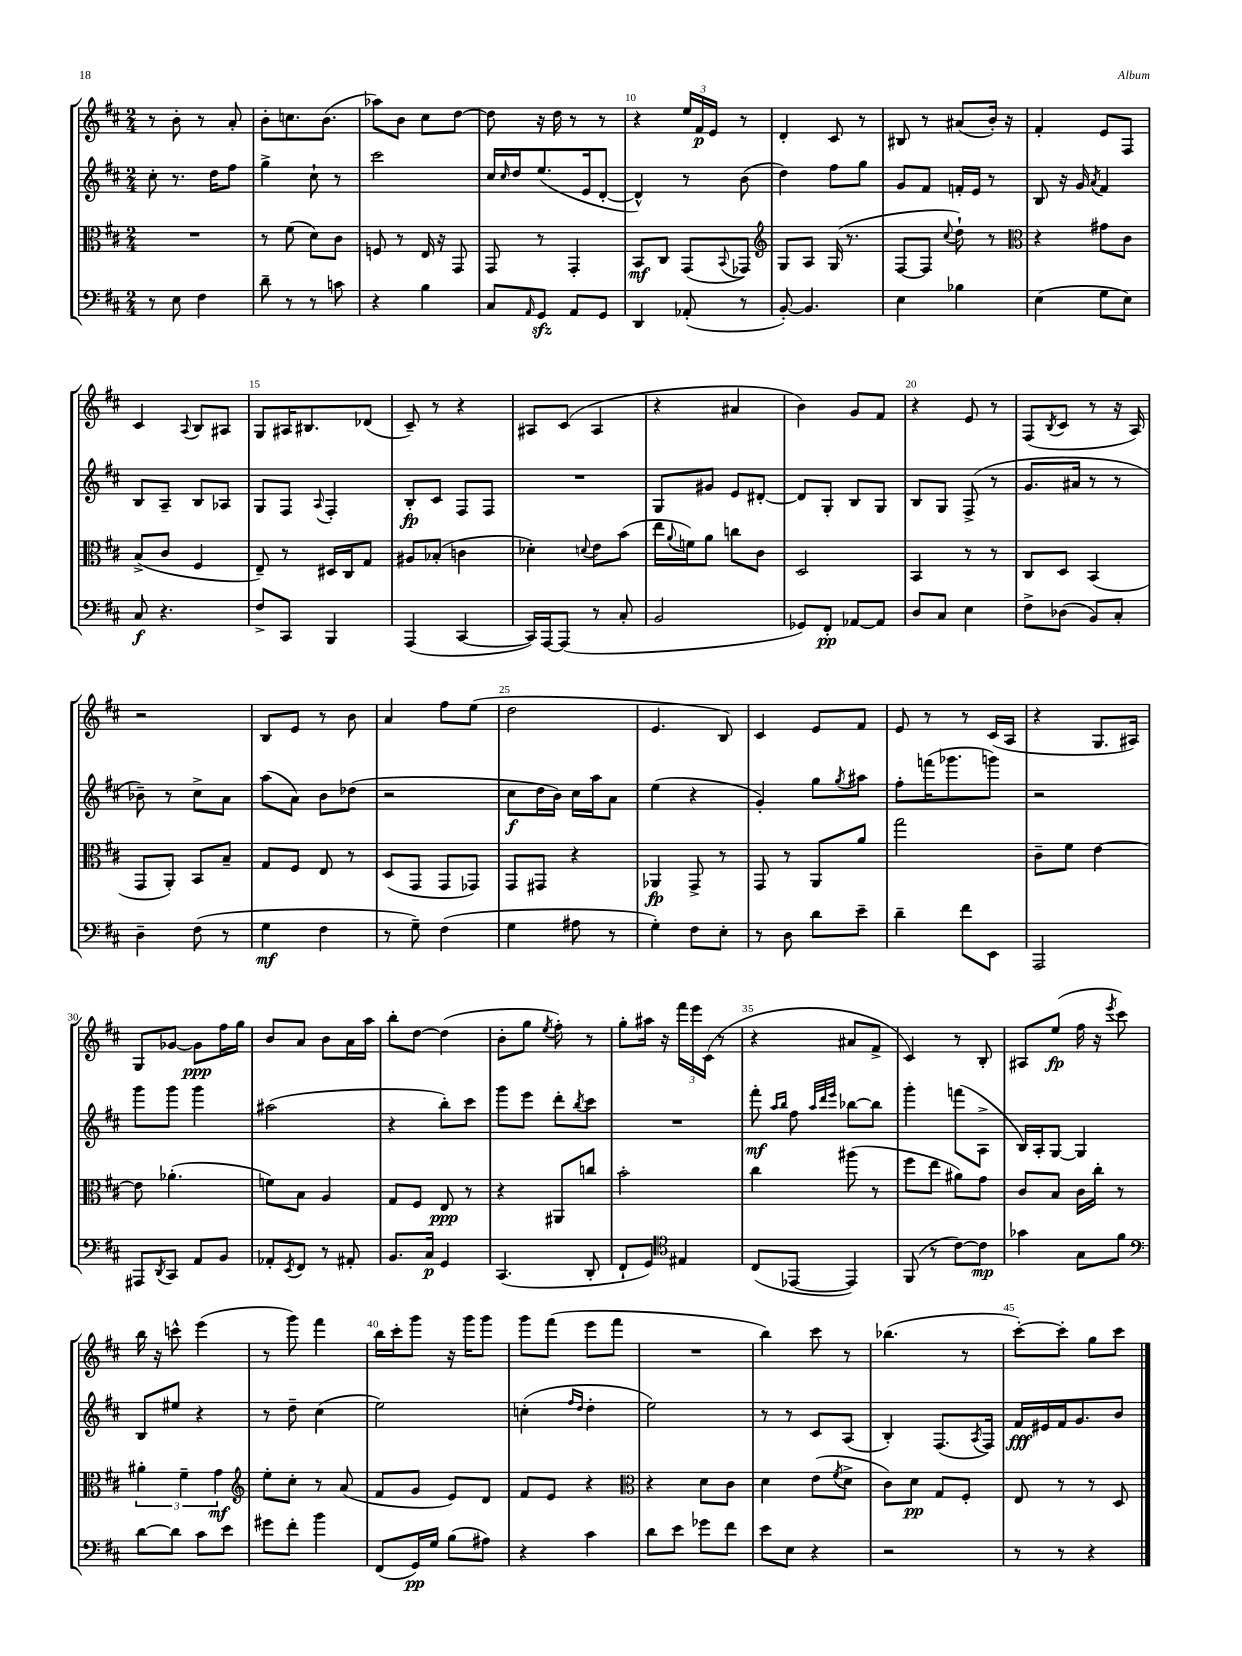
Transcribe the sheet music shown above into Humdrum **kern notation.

**kern	**dynam	**kern	**dynam	**kern	**dynam	**kern	**dynam
*part4	*part4	*part3	*part3	*part2	*part2	*part1	*part1
*staff4	*staff4	*staff3	*staff3	*staff2	*staff2	*staff1	*staff1
*clefF4	*	*clefC3	*	*clefG2	*	*clefG2	*
*k[f#c#]	*	*k[f#c#]	*	*k[f#c#]	*	*k[f#c#]	*
*M2/4	*	*M2/4	*	*M2/4	*	*M2/4	*
=6	=6	=6	=6	=6	=6	=6	=6
8r	.	2r	.	8cc#'\	.	8r	.
8E\	.	.	.	8.r	.	8b'\	.
4F#\	.	.	.	.	.	8r	.
.	.	.	.	16dd\KL	.	.	.
.	.	.	.	8ff#\J	.	8a'/	.
=7	=7	=7	=7	=7	=7	=7	=7
8d~\	.	8r	.	4gg^\	.	8b'\L	.
8r	.	(8f#\	.	.	.	8.ccn\	.
8r	.	8d\L)	.	8cc#`\	.	.	.
.	.	.	.	.	.	(8.b\J	.
8cn\	.	8c#\J	.	8r	.	.	.
=8	=8	=8	=8	=8	=8	=8	=8
4r	.	8Fn/	.	2ccc#\	.	8aa-X\L)	.
.	.	8r	.	.	.	8b\J	.
4B\	.	16E/	.	.	.	8cc#\L	.
.	.	16r	.	.	.	.	.
.	.	8GG/	.	.	.	[8dd\J	.
=9	=9	=9	=9	=9	=9	=9	=9
8C#/L	.	8GG/	.	16cc#/LL	.	8dd\]	.
.	.	.	.	16qqcc#/	.	.	.
.	.	.	.	16dd/J	.	.	.
16qqAA/	.	.	.	.	.	.	.
8GGzz/J	.	8r	.	(8.ee/	.	16r	.
.	.	.	.	.	.	16dd\	.
8AA/L	.	4GG'/	.	.	.	8r	.
.	.	.	.	16e/k	.	.	.
8GG/J	.	.	.	[8d'/J	.	8r	.
=10	=10	=10	=10	=10	=10	=10	=10
4DD/	.	8BB/L	mf	4d^^/])	.	4r	.
.	.	8C#/J	.	.	.	.	.
(8AA-X'/	.	(8GG/L	.	8r	.	24ee/LL	.
.	.	.	.	.	.	24f#/	p
.	.	.	.	.	.	24e/JJ	.
.	.	8qqBB/	.	.	.	.	.
8r	.	8GG-X/J)	.	(8b\	.	8r	.
=11	=11	=11	=11	=11	=11	=11	=11
*	*	*clefG2	*	*	*	*	*
[8BB'/)	.	8G/L	.	4dd\)	.	4d'/	.
4.BB/]	.	8A/J	.	.	.	.	.
.	.	(16G/	.	8ff#\L	.	8c#/	.
.	.	8.r	.	.	.	.	.
.	.	.	.	8gg\J	.	8r	.
=12	=12	=12	=12	=12	=12	=12	=12
4E\	.	[8F#/L	.	8g/L	.	8B#X/	.
.	.	8F#/J]	.	8f#/J	.	8r	.
.	.	8qqcc#/	.	.	.	.	.
4B-X\	.	8dd`\)	.	16fn'/LL	.	(8a#X/L	.
.	.	.	.	16e/JJ	.	.	.
.	.	8r	.	8r	.	16b'/Jk)	.
.	.	.	.	.	.	16r	.
=13	=13	=13	=13	=13	=13	=13	=13
*	*	*clefC3	*	*	*	*	*
(4E\	.	4r	.	8B/	.	4f#'/	.
.	.	.	.	16r	.	.	.
.	.	.	.	16g/	.	.	.
.	.	.	.	8qa/	.	.	.
8G\L	.	8g#X\L	.	4f#/	.	8e/L	.
8E\J)	.	8c#\J	.	.	.	8F#/J	.
!!LO:LB:g=z
=14	=14	=14	=14	=14	=14	=14	=14
8C#/	f	(8B^/L	.	8B/L	.	4c#/	.
4.r	.	8c#/J	.	8A~/J	.	.	.
.	.	.	.	.	.	8qqA/	.
.	.	4F#/	.	8B/L	.	8B/L	.
.	.	.	.	8A-X/J	.	8A#X/J	.
=15	=15	=15	=15	=15	=15	=15	=15
8F#^/L	.	8E~/)	.	8G/L	.	8G/L	.
8CC#/J	.	8r	.	8F#/J	.	16A#X/K	.
.	.	.	.	.	.	8.B#X/	.
.	.	.	.	8qqA/	.	.	.
4BBB/	.	16D#X/LL	.	4F#'/	.	.	.
.	.	16C#/J	.	.	.	.	.
.	.	8G/J	.	.	.	(8d-X/J	.
=16	=16	=16	=16	=16	=16	=16	=16
(4AAA/	.	8A#X/L	.	8B'/L	fp	8c#~/)	.
.	.	(8B-X'/J	.	8c#/J	.	8r	.
[4CC#/	.	4cn\	.	8F#/L	.	4r	.
.	.	.	.	8F#/J	.	.	.
=17	=17	=17	=17	=17	=17	=17	=17
16CC#/LL])	.	4d-X'\)	.	2r	.	8A#X/L	.
[16AAA/J	.	.	.	.	.	.	.
(8AAA/J]	.	.	.	.	.	(8c#/J	.
.	.	8qqdn/	.	.	.	.	.
8r	.	8e\L	.	.	.	4A#/	.
8C#'/	.	(8b\J	.	.	.	.	.
=18	=18	=18	=18	=18	=18	=18	=18
2BB/	.	16ee\LL	.	8G/L	.	4r	.
.	.	8qqa/	.	.	.	.	.
.	.	16fn\J)	.	.	.	.	.
.	.	8a\J	.	8g#X/J	.	.	.
.	.	8ccn\L	.	8e/L	.	4a#X/	.
.	.	8c#\J	.	[8d#X'/J	.	.	.
=19	=19	=19	=19	=19	=19	=19	=19
8GG-X/L)	.	2D/	.	8d#/L]	.	4b\)	.
8FF#'/J	pp	.	.	8G'/J	.	.	.
[8AA-X/L	.	.	.	8B/L	.	8g/L	.
8AA-/J]	.	.	.	8G/J	.	8f#/J	.
=20	=20	=20	=20	=20	=20	=20	=20
8D/L	.	4BB/	.	8B/L	.	4r	.
8C#/J	.	.	.	8G/J	.	.	.
4E\	.	8r	.	(8F#^/	.	8e/	.
.	.	8r	.	8r	.	8r	.
=21	=21	=21	=21	=21	=21	=21	=21
8F#^\L	.	8C#/L	.	8.g/L	.	(8F#/L	.
.	.	.	.	.	.	8qB/	.
(8D-X\J	.	8D/J	.	.	.	8c#/J	.
.	.	.	.	16a#X/Jk	.	.	.
8BB/L)	.	(4BB/	.	8r	.	8r	.
8C#'/J	.	.	.	8r	.	16r	.
.	.	.	.	.	.	16A/)	.
!!LO:LB:g=z
=22	=22	=22	=22	=22	=22	=22	=22
4D~\	.	8GG/L	.	8b-X~\)	.	2r	.
.	.	8AA'/J)	.	8r	.	.	.
(8F#\	.	8BB/L	.	8cc#^\L	.	.	.
8r	.	8B~/J	.	8a\J	.	.	.
=23	=23	=23	=23	=23	=23	=23	=23
4G\	mf	8G/L	.	(8aa\L	.	8B/L	.
.	.	8F#/J	.	8a\J)	.	8e/J	.
4F#\	.	8E/	.	8b\L	.	8r	.
.	.	8r	.	(8dd-X\J	.	8b\	.
=24	=24	=24	=24	=24	=24	=24	=24
8r	.	(8D/L	.	2r	.	4a/	.
8G~\)	.	8GG/J	.	.	.	.	.
(4F#\	.	8GG/L	.	.	.	8ff#\L	.
.	.	8GG-X/J)	.	.	.	(8ee\J	.
=25	=25	=25	=25	=25	=25	=25	=25
4G\	.	8GG/L	.	8cc#\L	f	2dd\	.
.	.	8GG#X/J	.	16dd\L	.	.	.
.	.	.	.	16b\JJ)	.	.	.
8A#X\	.	4r	.	16cc#\LL	.	.	.
.	.	.	.	16aa\J	.	.	.
8r	.	.	.	8a\J	.	.	.
=26	=26	=26	=26	=26	=26	=26	=26
4G'\)	.	4AA-X/	fp	(4ee\	.	4.e/	.
8F#\L	.	8GG^/	.	4r	.	.	.
8E'\J	.	8r	.	.	.	8B/)	.
=27	=27	=27	=27	=27	=27	=27	=27
8r	.	8GG/	.	4g'/)	.	4c#/	.
8D\	.	8r	.	.	.	.	.
8d\L	.	8AA/L	.	8gg\L	.	8e/L	.
.	.	.	.	8qgg/	.	.	.
8e~\J	.	8a/J	.	8aa#X\J	.	8f#/J	.
=28	=28	=28	=28	=28	=28	=28	=28
4d~\	.	2gg\	.	8ff#'\L	.	8e/	.
.	.	.	.	(16fffn\K	.	8r	.
.	.	.	.	8.ggg-X\	.	.	.
8f#\L	.	.	.	.	.	8r	.
8EE\J	.	.	.	8gggn\J)	.	(16c#/LL	.
.	.	.	.	.	.	16A/JJ	.
=29	=29	=29	=29	=29	=29	=29	=29
2AAA/	.	8c#~\L	.	2r	.	4r	.
.	.	8f#\J	.	.	.	.	.
.	.	[4e\	.	.	.	8.G/L	.
.	.	.	.	.	.	16A#X/Jk)	.
!!LO:LB:g=z
=30	=30	=30	=30	=30	=30	=30	=30
8AAA#X/L	.	8e\]	.	8ggg\L	.	8G/L	.
8qDD/	.	.	.	.	.	.	.
8CC#/J	.	(4.a-X'\	.	8ggg\J	.	[8g-X/J	.
8AA/L	.	.	.	4ggg\	.	8g-\L]	ppp
8BB/J	.	.	.	.	.	16ff#\L	.
.	.	.	.	.	.	16gg\JJ	.
=31	=31	=31	=31	=31	=31	=31	=31
8AA-X'/L	.	8fn\L)	.	(2aa#X\	.	8b/L	.
8qEE/	.	.	.	.	.	.	.
8FF#/J	.	8B\J	.	.	.	8a/J	.
8r	.	4A/	.	.	.	8b\L	.
8AA#X'/	.	.	.	.	.	16a\L	.
.	.	.	.	.	.	16aa\JJ	.
=32	=32	=32	=32	=32	=32	=32	=32
8.BB/L	.	8G/L	.	4r	.	8bb'\L	.
.	.	8F#/J	.	.	.	[8dd\J	.
16C#/Jk	p	.	.	.	.	.	.
4GG/	.	8E/	ppp	8bb'\L)	.	(4dd\]	.
.	.	8r	.	8ccc#\J	.	.	.
=33	=33	=33	=33	=33	=33	=33	=33
(4.CC#/	.	4r	.	8ggg\L	.	8b'\L	.
.	.	.	.	8eee\J	.	8gg\J	.
.	.	.	.	.	.	8qee/	.
.	.	8AA#X/L	.	8ddd'\L	.	8ff#'\)	.
.	.	.	.	8qbb/	.	.	.
8DD'/	.	8ccn/J	.	8ccc#\J	.	8r	.
=34	=34	=34	=34	=34	=34	=34	=34
8FF#`/L	.	2b'\	.	2r	.	8gg'\L	.
8GG/J)	.	.	.	.	.	16aa#X\Jk	.
.	.	.	.	.	.	16r	.
*clefC4	*	*	*	*	*	*	*
4E#X/	.	.	.	.	.	24fff#\LL	.
.	.	.	.	.	.	24eee\	.
.	.	.	.	.	.	(24c#\JJ	.
.	.	.	.	.	.	8r	.
=35	=35	=35	=35	=35	=35	=35	=35
(8C#/L	.	4cc#\	.	8fff#'\	mf	4r	.
.	.	.	.	16qqaa/LL	.	.	.
.	.	.	.	16qqbb/JJ	.	.	.
[8EE-X/J	.	.	.	8ff#\	.	.	.
.	.	.	.	32qqaa/LLL	.	.	.
.	.	.	.	32qqddd/	.	.	.
.	.	.	.	32qqeee/JJJ	.	.	.
4EE-/])	.	(8aa#X\	.	[8bb-X\L	.	8a#X/L	.
.	.	8r	.	8bb-\J]	.	8f#^/J	.
=36	=36	=36	=36	=36	=36	=36	=36
(8FF#/	.	8ff#\L	.	4ggg'\	.	4c#/)	.
8r	.	8ee\J	.	.	.	.	.
[8c#\L)	.	8a#X\L)	.	(8fffn\L	.	8r	.
8c#\J]	mp	8g\J	.	8A^\J	.	8B'/	.
=37	=37	=37	=37	=37	=37	=37	=37
4g-X\	.	8c#/L	.	16B/LL)	.	8A#X/L	.
.	.	.	.	16A'/J	.	.	.
.	.	8B/J	.	[8G/J	.	(8ee/J	fp
8G\L	.	16c#\LL	.	4G/]	.	16ff#\	.
.	.	16cc#'\JJ	.	.	.	16r	.
.	.	.	.	.	.	8qeee/	.
8f#\J	.	8r	.	.	.	8ccc#\)	.
!!LO:LB:g=z
=38	=38	=38	=38	=38	=38	=38	=38
*clefF4	*	*	*	*	*	*	*
[8d\L	.	6a#X'\	.	8B/L	.	16bb\	.
.	.	.	.	.	.	16r	.
8d\J]	.	.	.	8ee#X/J	.	8cccn^^\	.
.	.	6f#~\	.	.	.	.	.
8c#\L	.	.	.	4r	.	(4eee\	.
.	.	6g\	mf	.	.	.	.
8e\J	.	.	.	.	.	.	.
=39	=39	=39	=39	=39	=39	=39	=39
*	*	*clefG2	*	*	*	*	*
8g#X\L	.	8ee'\L	.	8r	.	8r	.
8f#'\J	.	8cc#'\J	.	8dd~\	.	8ggg\)	.
4b\	.	8r	.	(4cc#\	.	4fff#\	.
.	.	(8a/	.	.	.	.	.
=40	=40	=40	=40	=40	=40	=40	=40
(8FF#/L	.	8f#/L	.	2ee\)	.	16bb\LL	.
.	.	.	.	.	.	16ccc#'\J	.
16GG/L)	pp	8g/J	.	.	.	8ggg\J	.
16G/JJ	.	.	.	.	.	.	.
(8B\L	.	8e/L)	.	.	.	16r	.
.	.	.	.	.	.	16ggg\KL	.
8A#X\J)	.	8d/J	.	.	.	8ggg\J	.
=41	=41	=41	=41	=41	=41	=41	=41
4r	.	8f#/L	.	(4ccn'\	.	8ggg\L	.
.	.	8e/J	.	.	.	(8fff#\J	.
.	.	.	.	16qqff#/LL	.	.	.
.	.	.	.	16qqdd/JJ	.	.	.
4c#\	.	4r	.	4dd'\	.	8eee\L	.
.	.	.	.	.	.	8fff#\J	.
=42	=42	=42	=42	=42	=42	=42	=42
*	*	*clefC3	*	*	*	*	*
8d\L	.	4r	.	2ee\)	.	2r	.
8e\J	.	.	.	.	.	.	.
8g-X\L	.	8d\L	.	.	.	.	.
8f#\J	.	8c#\J	.	.	.	.	.
=43	=43	=43	=43	=43	=43	=43	=43
8e\L	.	4d\	.	8r	.	4bb\)	.
8E\J	.	.	.	8r	.	.	.
4r	.	(8e\L	.	8c#/L	.	8ccc#\	.
.	.	8qf#/	.	.	.	.	.
.	.	8d^\J	.	(8A/J	.	8r	.
=44	=44	=44	=44	=44	=44	=44	=44
2r	.	8c#\L)	.	4B'/)	.	(4.bb-X\	.
.	.	8d\J	pp	.	.	.	.
.	.	8G/L	.	(8.F#/L	.	.	.
.	.	8F#'/J	.	.	.	8r	.
.	.	.	.	8qA/	.	.	.
.	.	.	.	16F#/Jk)	.	.	.
=45	=45	=45	=45	=45	=45	=45	=45
8r	.	8E/	.	16f#/LL	fff	[8ccc#'\L)	.
.	.	.	.	16e#X/	.	.	.
8r	.	8r	.	16f#/J	.	8ccc#'\J]	.
.	.	.	.	8.g/	.	.	.
4r	.	8r	.	.	.	8gg\L	.
.	.	8D/	.	8b/J	.	8ccc#\J	.
==	==	==	==	==	==	==	==
*-	*-	*-	*-	*-	*-	*-	*-
